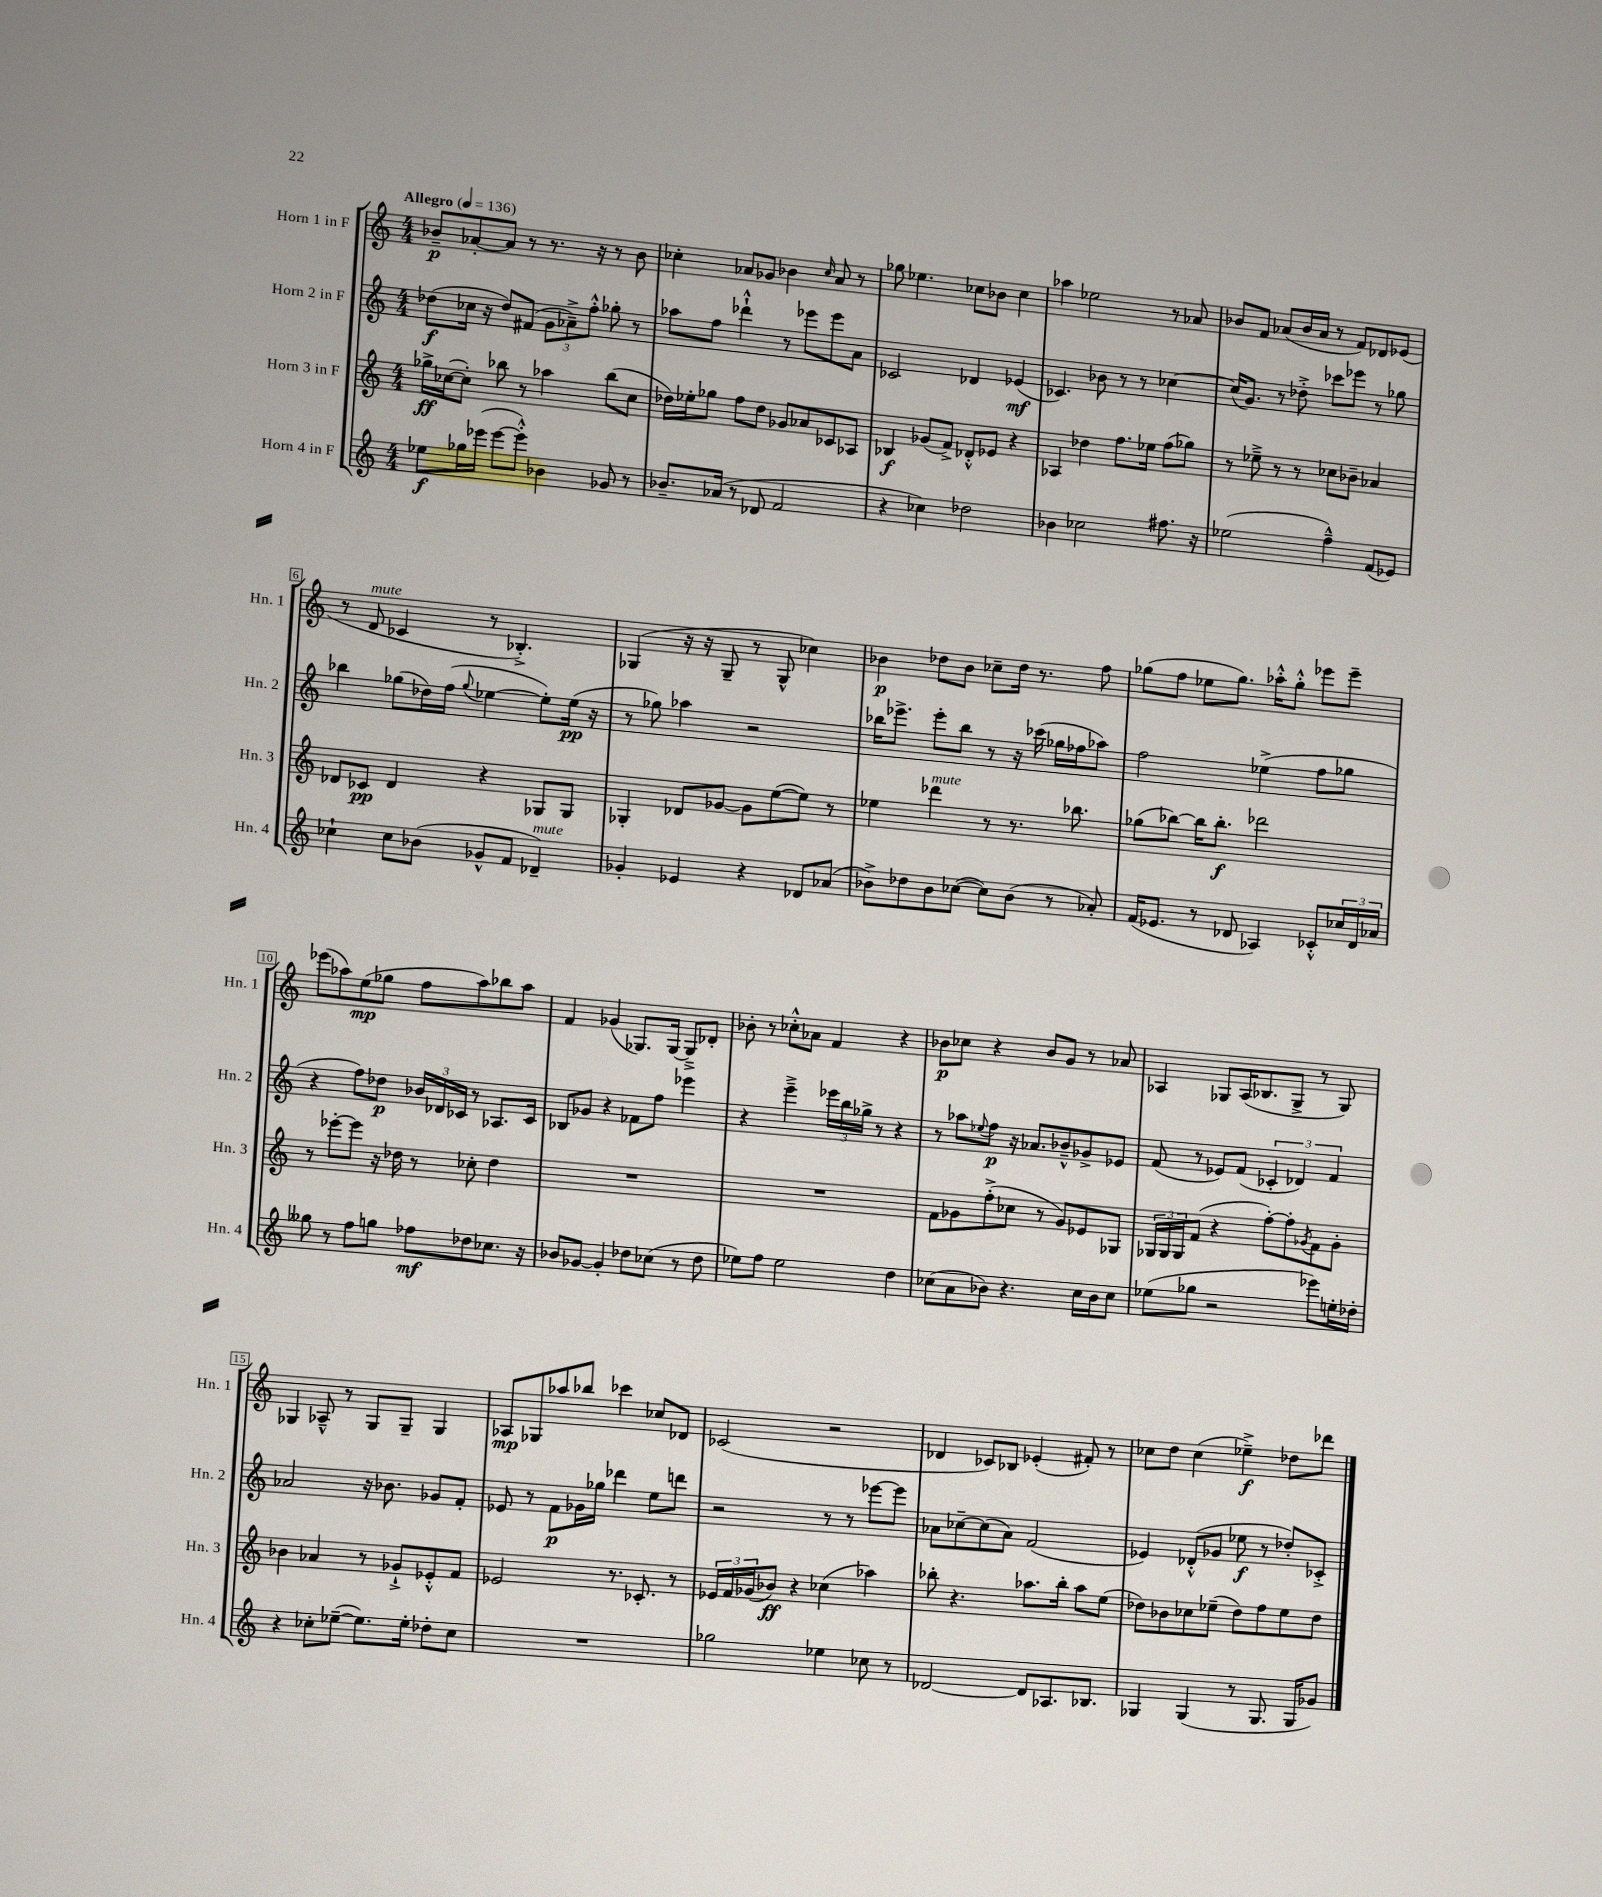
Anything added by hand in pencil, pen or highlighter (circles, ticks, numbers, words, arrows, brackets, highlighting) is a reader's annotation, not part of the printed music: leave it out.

**kern	**dynam	**kern	**dynam	**kern	**dynam	**kern	**dynam
*part4	*part4	*part3	*part3	*part2	*part2	*part1	*part1
*staff4	*staff4	*staff3	*staff3	*staff2	*staff2	*staff1	*staff1
*I"Horn 4 in F	*	*I"Horn 3 in F	*	*I"Horn 2 in F	*	*I"Horn 1 in F	*
*I'Hn. 4	*	*I'Hn. 3	*	*I'Hn. 2	*	*I'Hn. 1	*
*clefG2	*	*clefG2	*	*clefG2	*	*clefG2	*
*k[]	*	*k[]	*	*k[]	*	*k[]	*
*M4/4	*	*M4/4	*	*M4/4	*	*M4/4	*
*MM136	*	*MM136	*	*MM136	*	*MM136	*
=1	=1	=1	=1	=1	=1	=1	=1
!	!	!	!	!	!	!LO:TX:a:B:t=Allegro	!
8ee-X\L	f	16gg-X^\LL	ff	(8dd-X\L	f	8b-X~/L	p
.	.	([16cc-X\J	.	.	.	.	.
16gg-X\L	.	8cc-'\J])	.	16cc-X\Jk	.	[8a-X'/	.
(16eee-X\JJ	.	.	.	16r	.	.	.
[8eee-\L	.	8bb-X\	.	8dd-/L)	.	8a-/J]	.
8eee-'^^\J])	.	8r	.	(8f#X/J	.	8r	.
4b-X\	.	4aa-X\	.	12g\L	.	8.r	.
.	.	.	.	12a-X~^\)	.	.	.
.	.	.	.	12ff'^^\J	.	.	.
.	.	.	.	.	.	16r	.
8g-X/	.	(8bb-\L	.	8gg-X'\	.	8r	.
8r	.	8cc-\J	.	8r	.	8b-\	.
=2	=2	=2	=2	=2	=2	=2	=2
8.b-X~/L	.	16dd-X\LL)	.	8aa-X\L	.	4cc-X'\	.
.	.	16ee-X'\J	.	.	.	.	.
.	.	8gg-X\J	.	8ff\J	.	.	.
(16a-X/Jk	.	.	.	.	.	.	.
8r	.	8ff\L	.	4ddd-X`^^\	.	8a-X/L	.
8d-X/	.	8dd-\J	.	.	.	8g-X/J	.
2f/	.	8g-X/L	.	8r	.	4b-X\	.
.	.	8a-X/	.	8eee-X\L	.	.	.
.	.	.	.	.	.	16qqcc-/	.
.	.	8c-X/	.	8eee-\	.	8a-/	.
.	.	8A-X/J	.	8a\J	.	8r	.
=3	=3	=3	=3	=3	=3	=3	=3
4r	.	4B-X/	f	2c-X/	.	8gg-X\	.
.	.	.	.	.	.	4.ee-X\	.
4cc-X\)	.	(8g-X/L	.	.	.	.	.
.	.	8f^/J)	.	.	.	.	.
2dd-X\	.	8d-X'^^/L	.	4d-X/	.	8cc-X\L	.
.	.	8e-X/J	.	.	.	8b-X\J	.
.	.	4r	.	(4e-X/	mf	4cc-\	.
=4	=4	=4	=4	=4	=4	=4	=4
4b-X\	.	4A-X/	.	4.c-X/)	.	4aa-X\	.
2cc-X\	.	4dd-X\	.	.	.	2ee-X\	.
.	.	.	.	8b-X\	.	.	.
.	.	8.ff\L	.	8r	.	.	.
.	.	.	.	8r	.	.	.
.	.	16ee-X\Jk	.	.	.	.	.
8.ff#X\	.	(8ff\L	.	[4cc-X\	.	8r	.
.	.	8gg-X\J)	.	.	.	8a-X/	.
16r	.	.	.	.	.	.	.
=5	=5	=5	=5	=5	=5	=5	=5
(2ee-X\	.	8r	.	(16cc-/KL]	.	8b-X/L	.
.	.	.	.	8.g/J)	.	.	.
.	.	8ee-X~^\	.	.	.	8f/J	.
.	.	8r	.	8r	.	(8a-X/L	.
.	.	8r	.	8dd-X'^\	.	16b-/L	.
.	.	.	.	.	.	16a-/JJ	.
4ff~^^\)	.	8cc-X\L	.	8ccc-X\L	.	8r	.
.	.	8b-X~\J	.	8eee-X\J	.	8f/L)	.
(8f/L	.	4a-X/	.	8r	.	8d-X/	.
8e-X/J)	.	.	.	8gg-X\	.	(8e-X/J	.
!!LO:LB:g=z
=6	=6	=6	=6	=6	=6	=6	=6
4cc-X`\	.	8d-X/L	.	4bb-X\	.	8r	.
!	!	!	!	!	!	!LO:TX:a:i:t=mute	!
.	.	8c-X/J	pp	.	.	8d/	.
8cc-\L	.	4d-/	.	(8gg-X\L	.	4c-X/	.
(8b-X\J	.	.	.	16dd-X\L)	.	.	.
.	.	.	.	(16ff\JJ	.	.	.
.	.	.	.	8qqgg-/	.	.	.
8g-X^^/L	.	4r	.	[4ee-X\	.	8r	.
8f/J	.	.	.	.	.	4.B-X'^/)	.
!LO:TX:a:i:t=mute	!	!	!	!	!	!	!
4d-X~/)	.	8G-X/L	.	8ee-'\L])	.	.	.
.	.	8G-/J	.	(16ee-\Jk	pp	.	.
.	.	.	.	16r	.	.	.
=7	=7	=7	=7	=7	=7	=7	=7
4g-X'/	.	4G-X'/	.	8r	.	(4G-X/	.
.	.	.	.	8gg-X\)	.	.	.
4e-X/	.	8d-X/L	.	4aa-X\	.	16r	.
.	.	.	.	.	.	16r	.
.	.	[8g-X/J	.	.	.	8G-~/	.
4r	.	8g-\L]	.	2r	.	8r	.
.	.	([8ee\	.	.	.	8G-^^/	.
8d-X/L	.	8ee\J])	.	.	.	4cc-X\)	.
(8a-X/J	.	8r	.	.	.	.	.
=8	=8	=8	=8	=8	=8	=8	=8
8b-X^\L)	.	4ee-X\	.	16bb-X\KL	.	4b-X\	p
.	.	.	.	8.eee-X^\J	.	.	.
8dd-X\	.	.	.	.	.	.	.
!	!	!LO:TX:a:i:t=mute	!	!	!	!	!
8b-\	.	4ddd-X\	.	8eee-'\L	.	8dd-X\L	.
([8cc-X\J	.	.	.	8bb-\J	.	8b-\J	.
8cc-\L])	.	8r	.	8r	.	8cc-X~\L	.
(8b-\J	.	8.r	.	16r	.	16dd-\Jk	.
.	.	.	.	(16ccc-X\	.	8.r	.
8r	.	.	.	16gg-X\LL	.	.	.
.	.	8.bb-X\	.	16ff-X\J	.	.	.
8a-X'/)	.	.	.	8aa-X\J)	.	8ff\	.
=9	=9	=9	=9	=9	=9	=9	=9
(16f/KL	.	(8gg-X\L	.	2ff\	.	(8gg-X\L	.
8.e-X/J	.	.	.	.	.	.	.
.	.	[8bb-X\J)	.	.	.	8ff\J	.
8r	.	16bb-\KL]	.	.	.	8ee-X\L	.
.	.	8.bb-'\J	f	.	.	.	.
8d-X/	.	.	.	.	.	8.gg-\J)	.
4A-X/)	.	2ddd-X\	.	(4ee-X^\	.	.	.
.	.	.	.	.	.	16aa-X'^^\KL	.
.	.	.	.	.	.	8gg-'^^\J	.
8c-X'^^/L	.	.	.	8ff\L	.	8eee-X\L	.
24cc-X/L	.	.	.	8gg-X\J	.	8eee-~\J	.
24d-/	.	.	.	.	.	.	.
24a-X/JJ	.	.	.	.	.	.	.
!!LO:LB:g=z
=10	=10	=10	=10	=10	=10	=10	=10
8gg--X\	.	8r	.	4r	.	(8eee-X\L	.
8r	.	[8eee-X'\L	.	.	.	8aa-X\)	.
8ff\L	.	8eee-\J]	.	8ff\L)	.	(8ee\	mp
8ggn\J	.	16r	.	8dd-X\J	p	8gg-X\J	.
.	.	16dd-X\	.	.	.	.	.
8ff-X\L	mf	8r	.	24b-X/LL	.	8ff\L	.
.	.	.	.	24d-X/	.	.	.
.	.	.	.	24c-X/JJ	.	.	.
8dd-X\	.	8cc-X'\	.	8r	.	8aa-\)	.
8.cc-X\J	.	4dd-\	.	8.A-X/L	.	8bb-X\	.
.	.	.	.	.	.	8aa-\J	.
16r	.	.	.	16c-/Jk	.	.	.
=11	=11	=11	=11	=11	=11	=11	=11
8b-X/L	.	1r	.	8B-X/L	.	4f/	.
[8g-X/J	.	.	.	8g-X/J	.	.	.
4g-'/]	.	.	.	4r	.	(4g-X/	.
8dd-X\L	.	.	.	8f-X\L	.	8.G-X/L)	.
(8cc-X\J	.	.	.	8ff\J	.	.	.
.	.	.	.	.	.	[16G-/Jk	.
8r	.	.	.	4eee-X\	.	8G-~^/L]	.
8dd-\	.	.	.	.	.	8d-X'/J	.
=12	=12	=12	=12	=12	=12	=12	=12
8ee-X\L)	.	1r	.	4r	.	8b-X'\	.
8ff\J	.	.	.	.	.	8r	.
2ee-\	.	.	.	4eee~^\	.	8cc-X'^^\L	.
.	.	.	.	.	.	8a-X\J	.
.	.	.	.	24eee-X\LL	.	4f/	.
.	.	.	.	24bb\	.	.	.
.	.	.	.	24gg-X^\JJ	.	.	.
.	.	.	.	8r	.	.	.
4dd\	.	.	.	4r	.	4r	.
=13	=13	=13	=13	=13	=13	=13	=13
(8cc-X\L	.	8f\L	.	8r	.	8b-X\L	p
8a\	.	8g-X\	.	8aa-X\L	.	8cc-X\J	.
.	.	.	.	8qqee-X/	.	.	.
8b-X\J)	.	(8ff'^\	.	8ff\J	p	4r	.
4.r	.	8cc-X\J	.	16r	.	.	.
.	.	.	.	8.a-X/L	.	.	.
.	.	8r	.	.	.	8b-/L	.
.	.	8g-/L)	.	8b-X~^^/	.	8g/J	.
16cc-\LL	.	8e-X/	.	8g-X^/	.	8r	.
16b-\J	.	.	.	.	.	.	.
8cc-\J	.	8G-X/J	.	8e-X/J	.	8a-X/	.
=14	=14	=14	=14	=14	=14	=14	=14
(8ee-X\L	.	24G-X/LL	.	(8f/	.	4A-X/	.
.	.	24G-/	.	.	.	.	.
.	.	24G-/J	.	.	.	.	.
8gg-X\J	.	(8f/J	.	8r	.	.	.
2r	.	4r	.	8e-X/L)	.	8G-X/L	.
.	.	.	.	(8f/J	.	(16A-/K	.
.	.	.	.	.	.	8.B-X/	.
.	.	[8ff'\L)	.	6c-X'/	.	.	.
.	.	8ff'\]	.	.	.	8G-^/J	.
.	.	.	.	6d-X/)	.	.	.
.	.	8qg-X/	.	.	.	.	.
8eee-X\L)	.	8f\	.	.	.	8r	.
.	.	.	.	6f/	.	.	.
16een'\L	.	8g-'\J	.	.	.	8G-/)	.
16dd-X'\JJ	.	.	.	.	.	.	.
!!LO:LB:g=z
=15	=15	=15	=15	=15	=15	=15	=15
4r	.	4b-X\	.	2a-X/	.	4G-X/	.
8cc-X'\L	.	4a-X/	.	.	.	8A-X~^^/	.
([8ee-X~\J	.	.	.	.	.	8r	.
8.ee-\L])	.	8r	.	16r	.	8G-/L	.
.	.	.	.	8.b-X\	.	.	.
.	.	8g-X`^/L	.	.	.	8G-~/J	.
16ee-'\Jk	.	.	.	.	.	.	.
8dd-X'\L	.	8e-X'^^/	.	8g-X/L	.	4G-/	.
8cc-\J	.	8f/J	.	8f'/J	.	.	.
=16	=16	=16	=16	=16	=16	=16	=16
1r	.	2e-X/	.	8e-X/	.	8A-X/L	mp
.	.	.	.	8r	.	8G-X/	.
.	.	.	.	8f\L	p	8aa-X/	.
.	.	.	.	16g-X\L	.	8bb-X/J	.
.	.	.	.	16gg-X\JJ	.	.	.
.	.	8.r	.	4ddd-X\	.	4ccc-X\	.
.	.	8.c-X'/	.	.	.	.	.
.	.	.	.	8ee\L	.	8cc-X/L	.
.	.	8r	.	8dddn\J	.	8d-X/J	.
=17	=17	=17	=17	=17	=17	=17	=17
2gg-X\	.	24e-X/LL	.	2r	.	(2c-X/	.
.	.	24f/	.	.	.	.	.
.	.	(24g-X/J	.	.	.	.	.
.	.	8b-X/J)	ff	.	.	.	.
.	.	4r	.	.	.	.	.
4ee-X\	.	(4cc-X\	.	8r	.	2r	.
.	.	.	.	8r	.	.	.
8cc-X\	.	4aa-X\)	.	[8eee-X\L	.	.	.
8r	.	.	.	8eee-\J]	.	.	.
=18	=18	=18	=18	=18	=18	=18	=18
[2d-X/	.	8bb-X'\	.	8a-X\L	.	4d-X/	.
.	.	4.r	.	[8cc-X~\	.	.	.
.	.	.	.	(8cc-\]	.	8c-X/L)	.
.	.	.	.	8a-\J)	.	8B-X/J	.
8d-/L]	.	8.aa-X\L	.	(2f/	.	(4e-X'/	.
8.A-X/	.	.	.	.	.	.	.
.	.	16bb-'\Jk	.	.	.	.	.
.	.	8aa-\L	.	.	.	8f#X'/)	.
8.B-X/J	.	.	.	.	.	.	.
.	.	(8ee\J	.	.	.	8r	.
=19	=19	=19	=19	=19	=19	=19	=19
4G-X/	.	8dd-X\L)	.	4e-X/)	.	8cc-X\L	.
.	.	8b-X\	.	.	.	8dd\J	.
(4G-/	.	8cc-X\	.	(8d-X'^^/L	.	(4cc-\	.
.	.	(8ee-X~\J	.	8g-X/J	.	.	.
8r	.	8dd-\L)	.	8ee-X\	f	4ee-X~^\)	f
8.G-/	.	8ff\	.	8r	.	.	.
.	.	8ee-\	.	8dd-X'/L)	.	8dd-X\L	.
16G-/KL	.	.	.	.	.	.	.
8g-X/J)	.	8dd-\J	.	8c-X'^/J	.	8ddd-X\J	.
==	==	==	==	==	==	==	==
*-	*-	*-	*-	*-	*-	*-	*-
